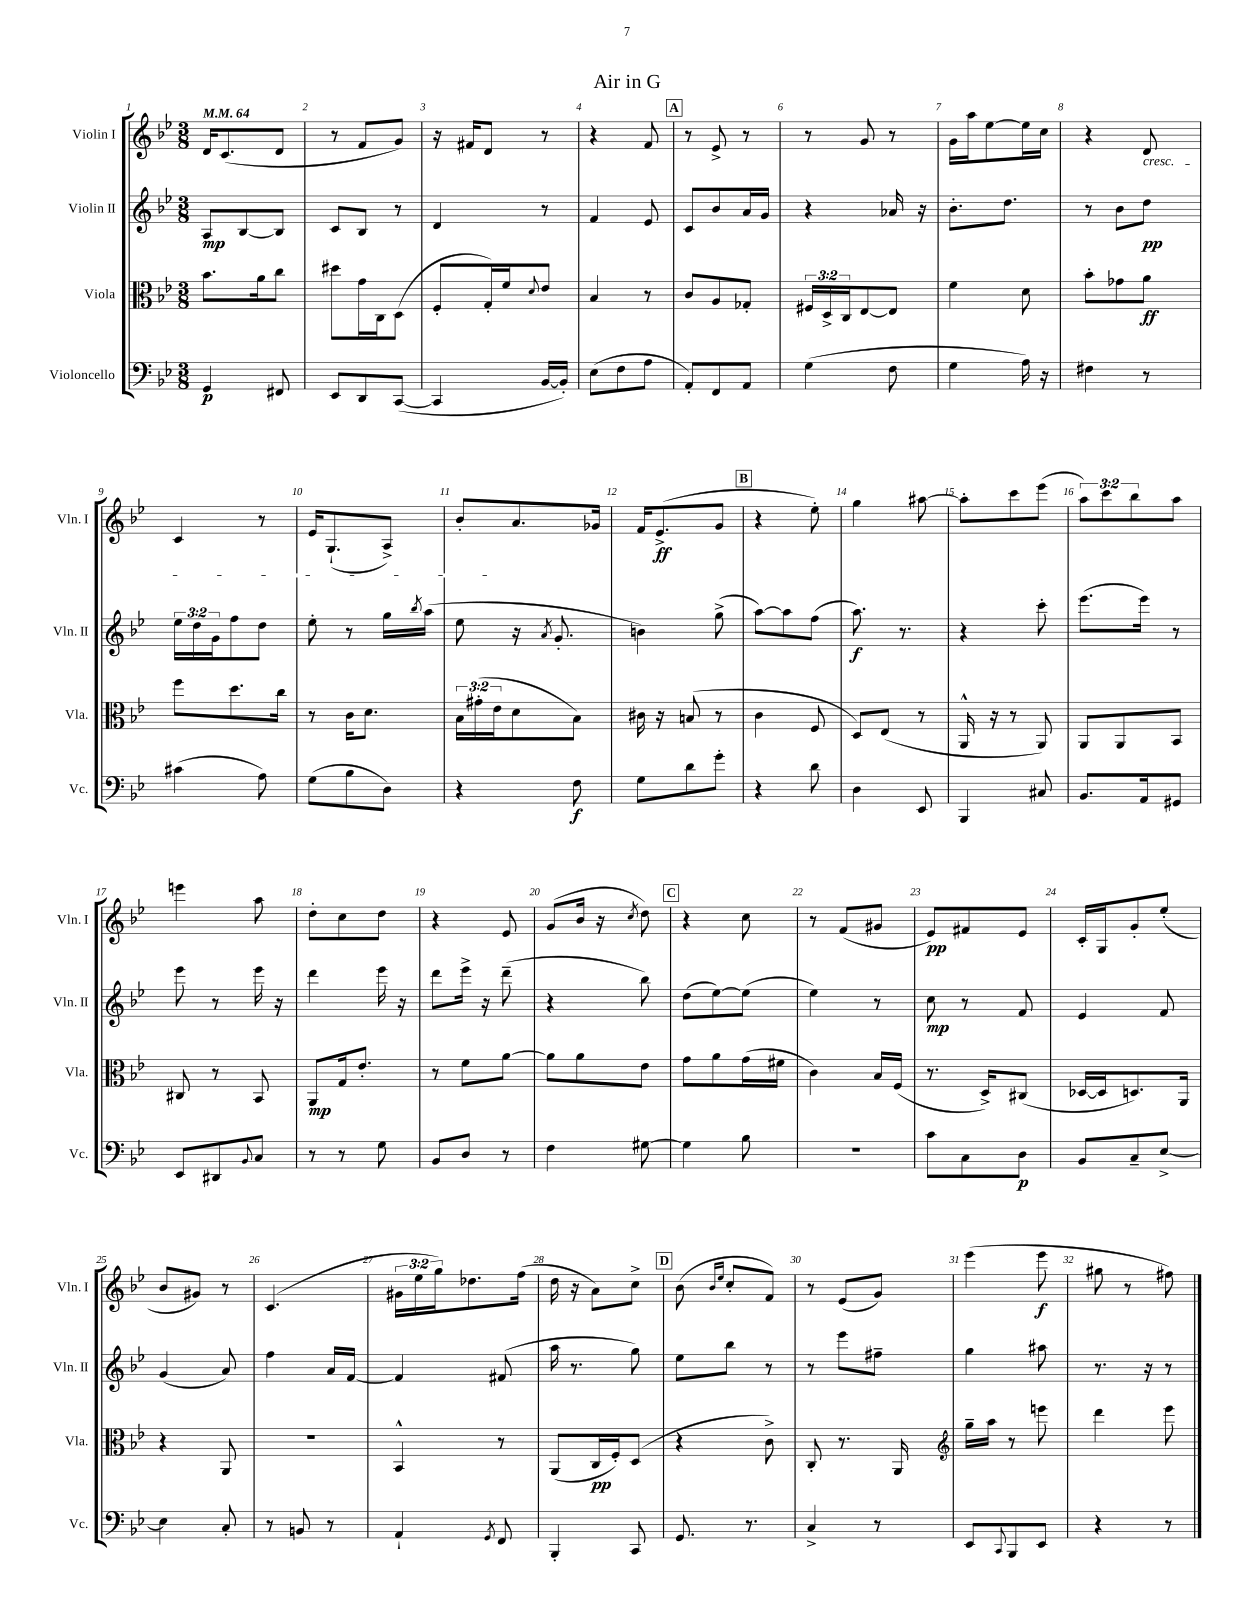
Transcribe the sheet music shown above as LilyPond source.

\header { title = "Air in G" }
<<
\new StaffGroup <<
\new Staff = "s0" \with { instrumentName = "Violin I" shortInstrumentName = "Vln. I" } {
    \clef treble \key bes \major \numericTimeSignature \time 3/8 \override Staff.TupletNumber.text = #tuplet-number::calc-fraction-text \tempo 4 = 64
    d'16 c'8.( d'8 |
    r8 f'8 g'8) |
    r16 fis'16 d'8 r8 |
    r4 f'8 |
    \mark \markup { \box "A" } r8 ees'8-> r8 |
    r8 g'8 r8 |
    g'16 a''16 ees''8~ ees''16 c''16 |
    r4 d'8\cresc |
    c'4 r8 |
    ees'16 g8.-!( a8->) |
    bes'8-.\! a'8. ges'16 |
    f'16 ees'8.->\ff( g'8 |
    \mark \markup { \box "B" } r4 ees''8-.) |
    g''4 ais''8~ |
    ais''8-. c'''8 ees'''8( |
    \tuplet 3/2 { a''8) c'''8 bes''8 } a''8 |
    e'''4 a''8 |
    d''8-. c''8 d''8 |
    r4 ees'8 |
    g'8( bes'16 r16 \acciaccatura { c''8 } d''8) |
    \mark \markup { \box "C" } r4 c''8 |
    r8 f'8( gis'8 |
    ees'8\pp) fis'8 ees'8 |
    c'16-. g16 g'8-. ees''8-.( |
    bes'8 gis'8) r8 |
    c'4.( |
    \tuplet 3/2 { gis'16 ees''16 g''16) } des''8. f''16( |
    d''16 r16 a'8) c''8-> |
    \mark \markup { \box "D" } bes'8( \grace { bes'16 ees''16 } c''8-. f'8) |
    r8 ees'8( g'8) |
    ees'''4( ees'''8\f |
    gis''8 r8 fis''8) \bar "|." |
}
\new Staff = "s1" \with { instrumentName = "Violin II" shortInstrumentName = "Vln. II" } {
    \clef treble \key bes \major \numericTimeSignature \time 3/8 \override Staff.TupletNumber.text = #tuplet-number::calc-fraction-text
    a8\mp bes8~ bes8 |
    c'8 bes8 r8 |
    d'4 r8 |
    f'4 ees'8 |
    \mark \markup { \box "A" } c'8 bes'8 a'16 g'16 |
    r4 aes'16 r16 |
    bes'8.-. d''8. |
    r8 bes'8 d''8\pp |
    \tuplet 3/2 { ees''16 d''16 g'16 } f''8 d''8 |
    ees''8-. r8 g''16 \acciaccatura { bes''8 } a''16( |
    ees''8 r16 \acciaccatura { a'8 } g'8.-. |
    b'4) g''8->( |
    \mark \markup { \box "B" } a''8~) a''8 f''8( |
    a''8.\f) r8. |
    r4 c'''8-. |
    ees'''8.( ees'''16) r8 |
    ees'''8 r8 ees'''16 r16 |
    d'''4 ees'''16 r16 |
    d'''8 ees'''16-> r16 d'''8--( |
    r4 bes''8) |
    \mark \markup { \box "C" } d''8( ees''8~) ees''8( |
    ees''4) r8 |
    c''8\mp r8 f'8 |
    ees'4 f'8 |
    g'4( a'8) |
    f''4 a'16 f'16~ |
    f'4 fis'8( |
    a''16 r8. g''8) |
    \mark \markup { \box "D" } ees''8 bes''8 r8 |
    r8 ees'''8 fis''8-- |
    g''4 ais''8 |
    r8. r16 r8 \bar "|." |
}
\new Staff = "s2" \with { instrumentName = "Viola" shortInstrumentName = "Vla." } {
    \clef alto \key bes \major \numericTimeSignature \time 3/8 \override Staff.TupletNumber.text = #tuplet-number::calc-fraction-text
    bes'8. a'16 c''8 |
    dis''8 g'16 c16 d8( |
    f8-. g16-.) f'16 \appoggiatura { d'8 } ees'8 |
    bes4 r8 |
    \mark \markup { \box "A" } c'8 a8 ges8-. |
    \tuplet 3/2 { fis16 d16-> c16 } ees8~ ees8 |
    f'4 d'8 |
    bes'8-. ges'8 a'8\ff |
    f''8 d''8. c''16 |
    r8 c'16 d'8. |
    \tuplet 3/2 { bes16 gis'16-.( ees'16 } d'8 bes8) |
    cis'16 r16 b8( r8 |
    \mark \markup { \box "B" } c'4 f8 |
    d8) ees8( r8 |
    a,16-^ r16 r8 a,8) |
    a,8 a,8 bes,8 |
    cis8 r8 bes,8 |
    a,8\mp g16 ees'8.-. |
    r8 f'8 a'8~ |
    a'8 a'8 ees'8 |
    \mark \markup { \box "C" } g'8 a'8 g'16( fis'16 |
    c'4) bes16 f16( |
    r8. d16->) cis8( |
    des16~ des16 d8.) a,16 |
    r4 a,8 |
    R4. |
    bes,4-^ r8 |
    a,8( c16\pp f16-.) d8( |
    \mark \markup { \box "D" } r4 c'8->) |
    c8-. r8. a,16 |
    \clef treble g''16-- a''16 r8 e'''8 |
    d'''4 ees'''8 \bar "|." |
}
\new Staff = "s3" \with { instrumentName = "Violoncello" shortInstrumentName = "Vc." } {
    \clef bass \key bes \major \numericTimeSignature \time 3/8
    g,4\p fis,8 |
    ees,8 d,8 c,8~( |
    c,4 bes,16~ bes,16-.) |
    ees8( f8 a8 |
    \mark \markup { \box "A" } a,8-.) f,8 a,8 |
    g4( f8 |
    g4 a16) r16 |
    fis4 r8 |
    cis'4( a8) |
    g8( bes8 d8) |
    r4 f8\f |
    g8 d'8 g'8-. |
    \mark \markup { \box "B" } r4 d'8 |
    d4 ees,8 |
    bes,,4 cis8 |
    bes,8. a,16 gis,8 |
    ees,8 dis,8 \appoggiatura { bes,8 } c8 |
    r8 r8 g8 |
    bes,8 d8 r8 |
    f4 gis8~ |
    \mark \markup { \box "C" } gis4 bes8 |
    R4. |
    c'8 c8 d8\p |
    bes,8 c8-- ees8~-> |
    ees4 c8-. |
    r8 b,8 r8 |
    a,4-! \acciaccatura { g,8 } f,8 |
    bes,,4-. c,8 |
    \mark \markup { \box "D" } g,8. r8. |
    c4-> r8 |
    ees,8 \appoggiatura { c,8 } bes,,8 ees,8 |
    r4 r8 \bar "|." |
}
>>
>>
\layout { \context { \Score \override BarNumber.break-visibility = ##(#f #t #t) barNumberVisibility = #all-bar-numbers-visible } }
